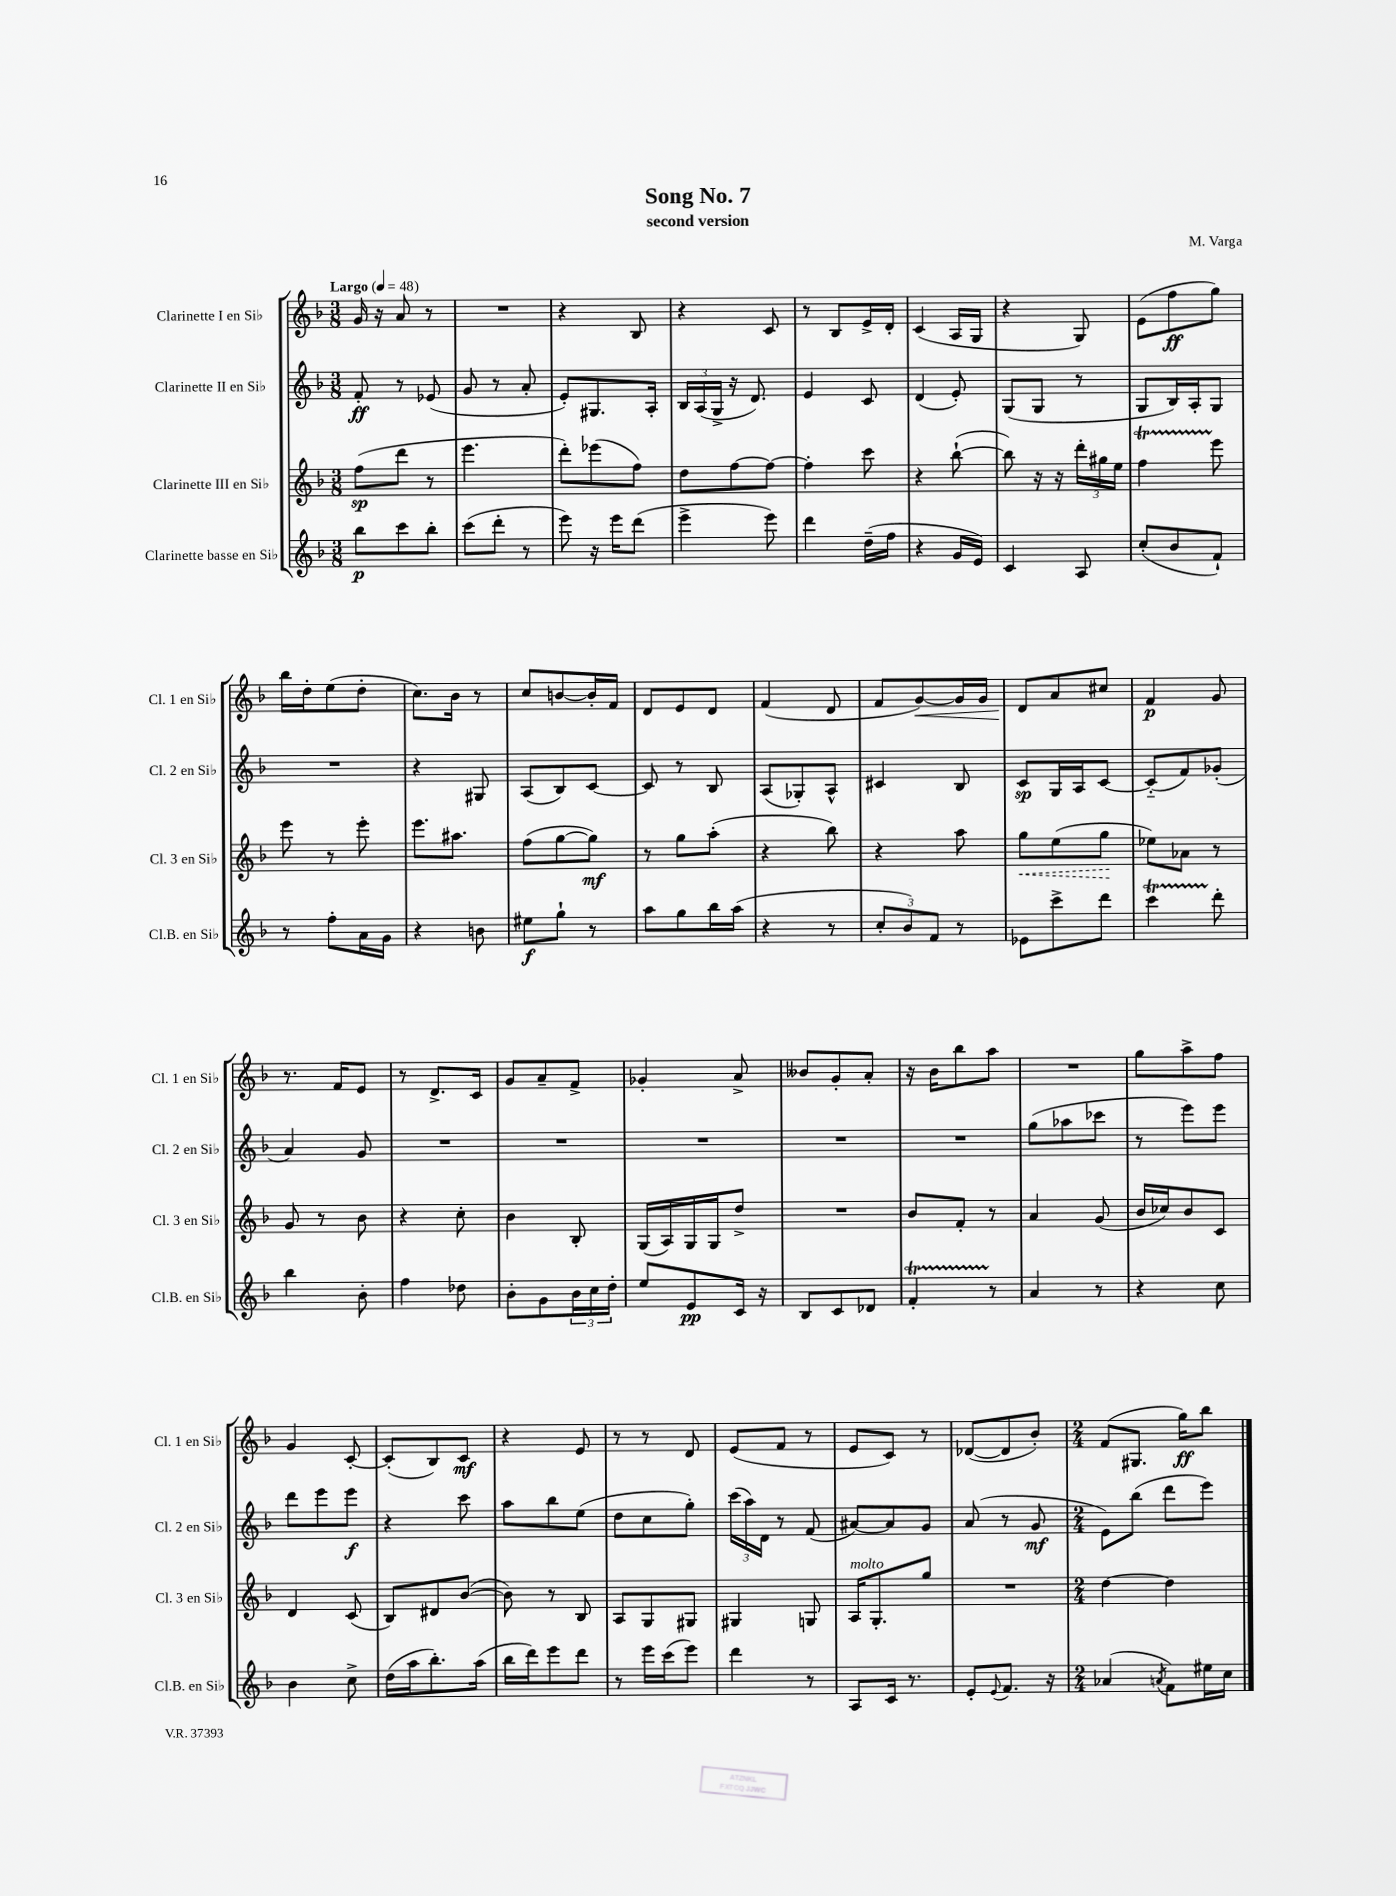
\header { title = "Song No. 7" composer = "M. Varga" subtitle = "second version" }
<<
\new StaffGroup <<
\new Staff = "s0" \with { instrumentName = "Clarinette I en Sib" shortInstrumentName = "Cl. 1 en Sib" } {
    \clef treble \key f \major \numericTimeSignature \time 3/8 \tempo "Largo" 4 = 48
    g'16 r16 a'8 r8 |
    R4. |
    r4 bes8 |
    r4 c'8 |
    r8 bes8 e'16-> d'16-. |
    c'4( a16 g16 |
    r4 g8) |
    e'8( f''8\ff g''8) |
    bes''16 d''16-. e''8( d''8-. |
    c''8.) bes'16 r8 |
    c''8 b'8~ b'16-. f'16 |
    d'8 e'8 d'8 |
    f'4( d'8 |
    f'8 g'8~\<) g'16 g'16 |
    d'8\! a'8 cis''8 |
    f'4\p g'8 |
    r8. f'16 e'8 |
    r8 d'8.-> c'16 |
    g'8 a'8-- f'8-> |
    ges'4-. a'8-> |
    beses'8 g'8-. a'8-. |
    r16 bes'16 bes''8 a''8 |
    R4. |
    g''8 a''8-> f''8 |
    g'4 c'8~-. |
    c'8-.( bes8) c'8\mf |
    r4 e'8 |
    r8 r8 d'8 |
    e'8( f'8 r8 |
    e'8 c'8) r8 |
    des'8~( des'8 bes'8-.) |
    \numericTimeSignature \time 2/4 f'8( gis8. g''16\ff) bes''8 \bar "|." |
}
\new Staff = "s1" \with { instrumentName = "Clarinette II en Sib" shortInstrumentName = "Cl. 2 en Sib" } {
    \clef treble \key f \major \numericTimeSignature \time 3/8
    f'8-.\ff r8 ees'8( |
    g'8 r8 a'8-. |
    e'8-.) gis8. a16-. |
    \tuplet 3/2 { bes16 a16( g16-> } r16 d'8.) |
    e'4 c'8 |
    d'4( e'8-.) |
    g8( g8 r8 |
    g8 bes16) a16-. g8 |
    R4. |
    r4 gis8 |
    a8( bes8) c'8~ |
    c'8 r8 bes8 |
    a8( ges8-.) a8-^ |
    cis'4 bes8 |
    c'8\sp g16 a16 c'8~ |
    c'8-_( f'8) ges'8-.( |
    a'4) g'8 |
    R4. |
    R4. |
    R4. |
    R4. |
    R4. |
    g''8( aes''8 ces'''8 |
    r8 e'''8) e'''8 |
    d'''8 e'''8 e'''8\f |
    r4 c'''8 |
    a''8 bes''8 e''8( |
    d''8 c''8 g''8-.) |
    \tuplet 3/2 { c'''16( a''16) d'16 } r8 f'8( |
    ais'8~) ais'8 g'8 |
    a'8( r8 g'8\mf |
    \numericTimeSignature \time 2/4 e'8) bes''8( d'''8 e'''8) \bar "|." |
}
\new Staff = "s2" \with { instrumentName = "Clarinette III en Sib" shortInstrumentName = "Cl. 3 en Sib" } {
    \clef treble \key f \major \numericTimeSignature \time 3/8
    f''8\sp( d'''8 r8 |
    e'''4. |
    d'''8-.) ees'''8( f''8) |
    d''8 f''8~ f''8~ |
    f''4-. c'''8 |
    r4 bes''8~-!( |
    bes''8) r16 r16 \tuplet 3/2 { d'''16-. gis''16 e''16 } |
    f''4\startTrillSpan e'''8\stopTrillSpan |
    e'''8 r8 e'''8-. |
    e'''8. ais''8. |
    f''8( g''8~ g''8\mf) |
    r8 g''8 a''8-.( |
    r4 bes''8) |
    r4 a''8 |
    \once \override Hairpin.style = #'dashed-line g''8\< e''8( g''8\! |
    ees''8) aes'8 r8 |
    g'8 r8 bes'8 |
    r4 c''8-. |
    bes'4 bes8-. |
    g16( a16) g16 g16 d''8-> |
    R4. |
    bes'8 f'8-. r8 |
    a'4 g'8( |
    bes'16 ces''16) bes'8 c'8 |
    d'4 c'8( |
    bes8) dis'8 bes'8~( |
    bes'8) r8 bes8 |
    a8 g8 gis8 |
    gis4 g8 |
    a16^\markup { \italic "molto" } g8.-. g''8 |
    R4. |
    \numericTimeSignature \time 2/4 d''4~ d''4 \bar "|." |
}
\new Staff = "s3" \with { instrumentName = "Clarinette basse en Sib" shortInstrumentName = "Cl.B. en Sib" } {
    \clef treble \key f \major \numericTimeSignature \time 3/8
    bes''8\p c'''8 bes''8-. |
    c'''8( d'''8-. r8 |
    e'''8) r16 e'''16 d'''8( |
    e'''4-> e'''8) |
    d'''4 d''16--( f''16 |
    r4 g'16 e'16) |
    c'4 a8 |
    c''8-.( bes'8 f'8-!) |
    r8 f''8-. a'16 g'16 |
    r4 b'8 |
    eis''8\f g''8-! r8 |
    a''8 g''8 bes''16 a''16( |
    r4 r8 |
    \tuplet 3/2 { c''8-. bes'8) f'8 } r8 |
    ees'8 c'''8-> d'''8 |
    c'''4\startTrillSpan d'''8-.\stopTrillSpan |
    bes''4 bes'8-. |
    f''4 des''8 |
    bes'8-. g'8 \tuplet 3/2 { bes'16 c''16 d''16-. } |
    e''8 e'8\pp c'16 r16 |
    bes8 c'8 des'8 |
    f'4-.\startTrillSpan r8\stopTrillSpan |
    a'4 r8 |
    r4 c''8 |
    bes'4 c''8-> |
    d''16( a''16 bes''8.-.) a''16( |
    bes''16 d'''16) e'''8 d'''8 |
    r8 e'''16 c'''16( e'''8) |
    d'''4 r8 |
    a8 c'16 r8. |
    e'8-. \appoggiatura { e'8 } f'8. r16 |
    \numericTimeSignature \time 2/4 aes'4( \acciaccatura { a'8 } f'8) eis''16 c''16 \bar "|." |
}
>>
>>
\layout { \context { \Score \remove "Bar_number_engraver" } }
